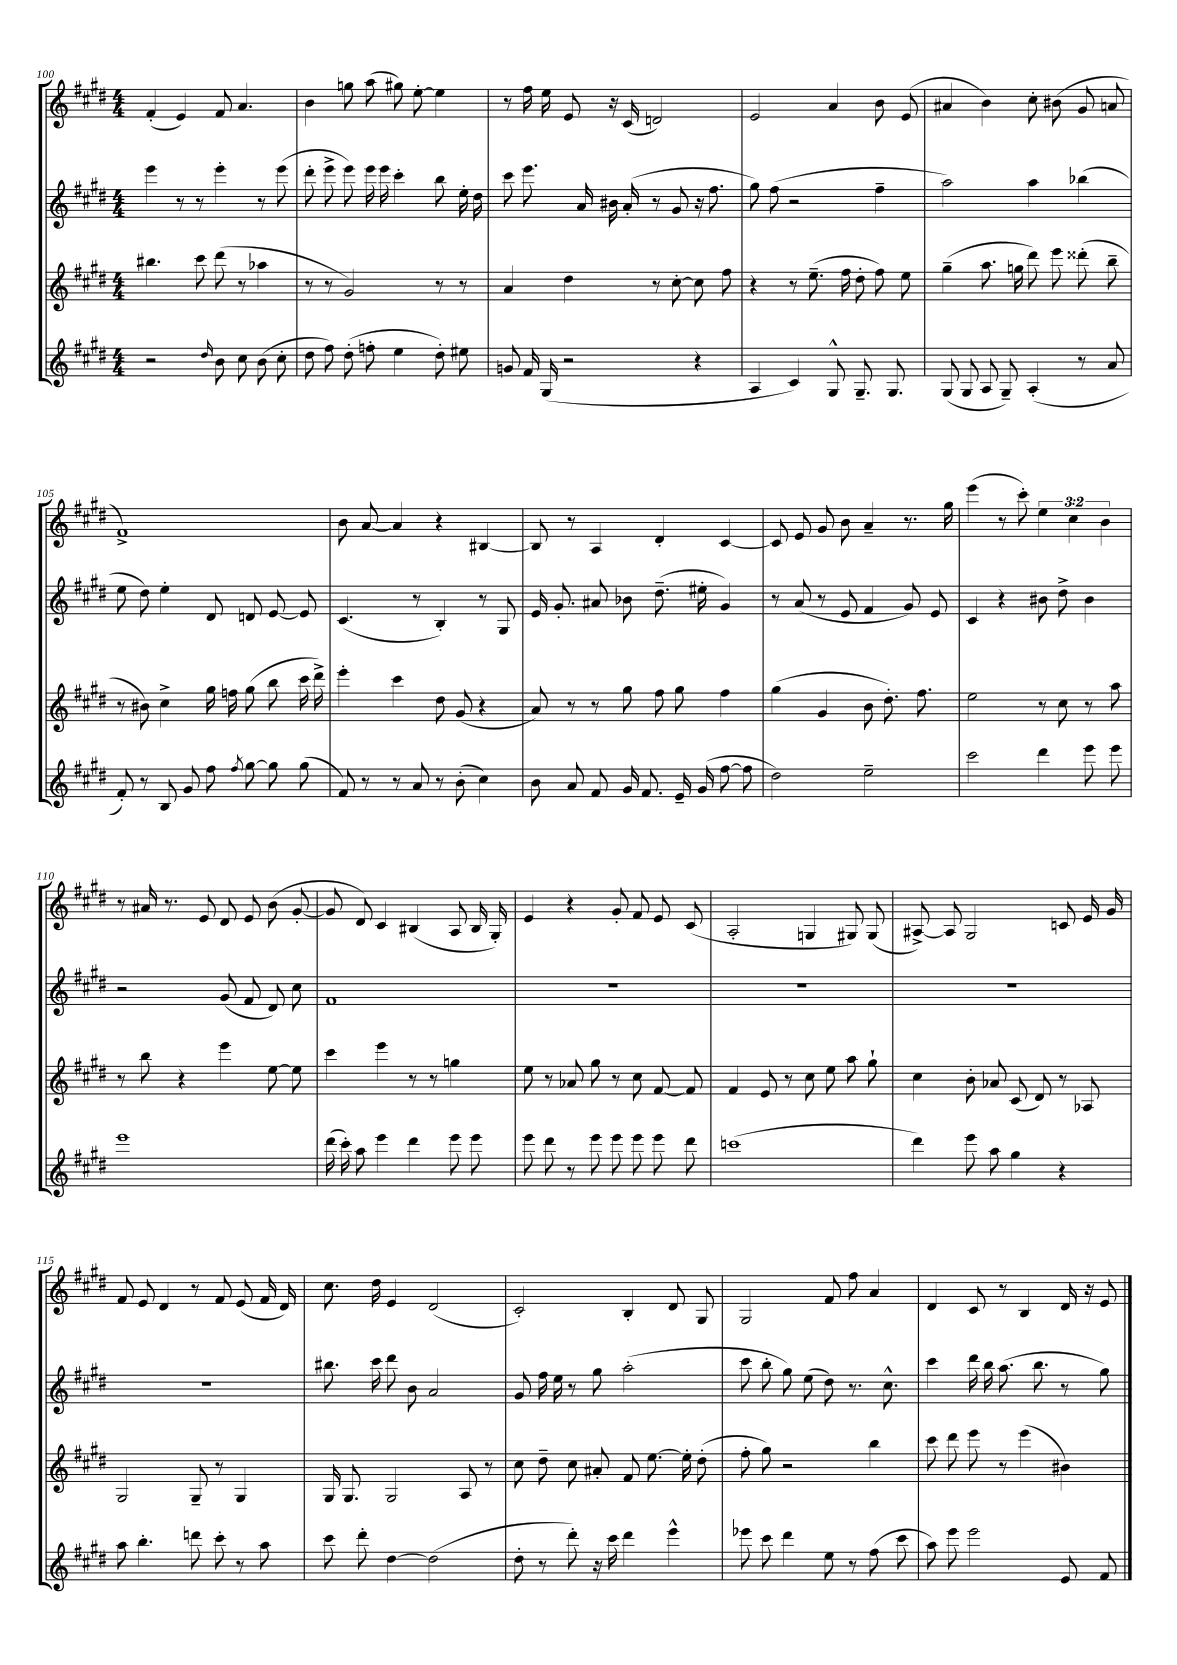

**kern	**kern	**kern	**kern
*part4	*part3	*part2	*part1
*staff4	*staff3	*staff2	*staff1
*clefG2	*clefG2	*clefG2	*clefG2
*k[f#c#g#d#]	*k[f#c#g#d#]	*k[f#c#g#d#]	*k[f#c#g#d#]
*M4/4	*M4/4	*M4/4	*M4/4
=100	=100	=100	=100
2r	4.bb#X\	4eee\	(4f#'/
.	.	8r	4e/)
.	8ccc#\	8r	.
16qqdd#/	.	.	.
8b\	(8ddd#\	4eee'\	8f#/
8cc#\	8r	.	4.a/
(8b\	4aa-X\	8r	.
8cc#'\	.	(8eee\	.
=101	=101	=101	=101
8dd#\	8r	8ddd#'\	4b\
8ff#\)	8r	8eee^\	.
(8dd#'\	2g#/)	8eee\)	8ggn\
8ffn'\	.	16eee\	(8aa\
.	.	16eee\	.
4ee\	.	4ccc#'\	8gg#X\)
.	.	.	[8ee'\
8dd#'\)	8r	8bb\	4ee\]
8ee#X\	8r	16ee'\	.
.	.	16dd#\	.
=102	=102	=102	=102
8gn/	4a/	8ccc#\	8r
16f#/	.	8.eee\	16ff#\
(16G#/	.	.	16ee\
2r	4dd#\	.	8e/
.	.	16a/	.
.	.	16b#X\	16r
.	.	(16a'/	(16c#/
.	8r	8r	2dn/)
.	[8cc#'\	8g#/	.
4r	8cc#\]	16r	.
.	.	8.ff#\	.
.	8ff#\	.	.
=103	=103	=103	=103
4A/	4r	8gg#\)	2e/
.	.	(8ff#\	.
4c#/)	8r	2r	.
.	(8.ee~\	.	.
8G#^^/	.	.	4a/
.	16ff#\	.	.
8.G#~/	8dd#'\	.	.
.	8ff#\)	4ff#~\	8b\
8.G#/	.	.	.
.	8ee\	.	(8e/
=104	=104	=104	=104
(8G#/	(4gg#~\	2aa\)	4a#X/
8G#/	.	.	.
8A/	8.aa\	.	4b\)
8G#~/)	.	.	.
.	16ggn\	.	.
(4A'/	8ddd#\)	4aa\	8cc#'\
.	8eee\	.	(8b#X\
8r	(8ddd##X'\	(4bb-X\	8g#/
8a/	8bb~\	.	8an/
!!LO:LB:g=z
=105	=105	=105	=105
8f#'/)	8r	8ee\	1f#^)
8r	8b#X\)	8dd#\)	.
8B/	4cc#^\	4ee'\	.
8g#/	.	.	.
8ff#\	16gg#\	8d#/	.
.	16ffn\	.	.
8qff#/	.	.	.
[8gg#\	(8gg#\	8dn/	.
8gg#\]	8bb\	[8e/	.
(8gg#\	16ccc#\	8e/]	.
.	16ddd#^\)	.	.
=106	=106	=106	=106
8f#/)	4eee'\	(4.c#/	8b\
8r	.	.	[8a/
8r	4ccc#\	.	4a/]
8a/	.	8r	.
8r	8dd#\	4B'/)	4r
(8b'\	(8g#/	.	.
4cc#\)	4r	8r	[4B#X/
.	.	8G#/	.
=107	=107	=107	=107
8b\	8a/)	16e/	8B#/]
.	.	8.g#'/	.
8a/	8r	.	8r
8f#/	8r	8a#X/	4A/
16g#/	8gg#\	8b-X\	.
8.f#/	.	.	.
.	8ff#\	(8.dd#~\	4d#'/
16e~/	8gg#\	.	.
(16g#/	.	16ee#X'\	.
[8ff#\	4ff#\	4g#/)	[4c#/
8ff#\]	.	.	.
=108	=108	=108	=108
2dd#\)	(4gg#\	8r	8c#/]
.	.	(8a/	8e/
.	4g#/	8r	8g#/
.	.	8e/	8b\
2ee~\	8b\	4f#/	4a~/
.	8.dd#'\)	.	.
.	.	8g#/)	8.r
.	8.ff#\	.	.
.	.	8e/	.
.	.	.	16gg#\
=109	=109	=109	=109
2ccc#\	2ee\	4c#/	(4eee\
.	.	4r	8r
.	.	.	8ccc#'\)
4ddd#\	8r	8b#X\	6ee\
.	8cc#\	8dd#^\	.
.	.	.	6cc#\
8eee\	8r	4b#\	.
.	.	.	6b\
8eee\	8aa\	.	.
!!LO:LB:g=z
=110	=110	=110	=110
1eee	8r	2r	8r
.	8bb\	.	16a#X/
.	.	.	8.r
.	4r	.	.
.	.	.	8e/
.	4eee\	(8g#/	8d#/
.	.	8f#/	8e/
.	[8ee\	8d#/)	(8b\
.	8ee\]	8cc#\	[8g#'/
=111	=111	=111	=111
(16ddd#\	4ccc#\	1f#	8g#/]
16ccc#'\)	.	.	.
8aa\	.	.	8d#/)
4eee\	4eee\	.	4c#/
4ddd#\	8r	.	(4B#X/
.	8r	.	.
8eee\	4ggn\	.	8A/
8eee\	.	.	16B#/
.	.	.	16G#'/)
=112	=112	=112	=112
8eee\	8ee\	1r	4e/
8ddd#\	8r	.	.
8r	8a-X/	.	4r
8eee\	8gg#\	.	.
8eee\	8r	.	8g#'/
8eee\	8cc#\	.	8f#/
8eee\	[8f#/	.	8e/
8ddd#\	8f#/]	.	(8c#/
=113	=113	=113	=113
(1cccn	4f#/	1r	2A'/
.	8e/	.	.
.	8r	.	.
.	8cc#\	.	4Gn/
.	8ee\	.	.
.	8aa\	.	8G#X/)
.	8gg#`\	.	(8G#/
=114	=114	=114	=114
4ddd#\)	4cc#\	1r	[8A#X^/)
.	.	.	8A#/]
8eee\	8b'\	.	2G#/
8aa\	8a-X/	.	.
4gg#\	(8c#/	.	.
.	8d#/)	.	.
4r	8r	.	8cn/
.	8A-X/	.	16e/
.	.	.	16g#/
!!LO:LB:g=z
=115	=115	=115	=115
8aa\	2G#/	1r	8f#/
4.bb'\	.	.	8e/
.	.	.	4d#/
8dddn\	8G#~/	.	8r
8ccc#'\	8r	.	8f#/
8r	4G#/	.	(8e/
8aa\	.	.	16f#/
.	.	.	16d#/)
=116	=116	=116	=116
8ccc#\	16G#/	8.bb#X\	8.cc#\
.	8.G#/	.	.
8ddd#'\	.	.	.
.	.	16ccc#\	16dd#\
[4dd#\	2G#/	8ddd#\	4e/
.	.	8b\	.
(2dd#\]	.	2a/	(2d#/
.	8A/	.	.
.	8r	.	.
=117	=117	=117	=117
8dd#'\	8cc#\	8g#/	2c#'/)
8r	8dd#~\	16ff#\	.
.	.	16ee\	.
8ddd#'\)	8cc#\	8r	.
16r	8a#X'/	8gg#\	.
16ccc#\	.	.	.
4ddd#\	8f#/	(2aa'\	4B'/
.	[8.ee\	.	.
4eee^^\	.	.	8d#/
.	16ee'\]	.	.
.	(8dd#'\	.	8G#/
=118	=118	=118	=118
8eee-X\	8ff#'\	8ccc#\	2G#/
8ccc#\	8gg#\)	8bb'\	.
4ddd#\	2r	8gg#\)	.
.	.	(8ee\	.
8ee\	.	8dd#\)	8f#/
8r	.	8.r	8ff#\
(8ff#\	4bb\	.	4a/
.	.	8.cc#^^\	.
8ccc#\	.	.	.
=119	=119	=119	=119
8aa\)	8ccc#\	4ccc#\	4d#/
8eee\	8ddd#\	.	.
2eee\	8eee\	16ddd#\	8c#/
.	.	16bb\	.
.	8r	(8.aa\	8r
.	(4eee\	.	4B/
.	.	8.bb\	.
8e/	4b#X\)	8r	16d#/
.	.	.	16r
8f#/	.	8gg#\)	8e/
==	==	==	==
*-	*-	*-	*-
